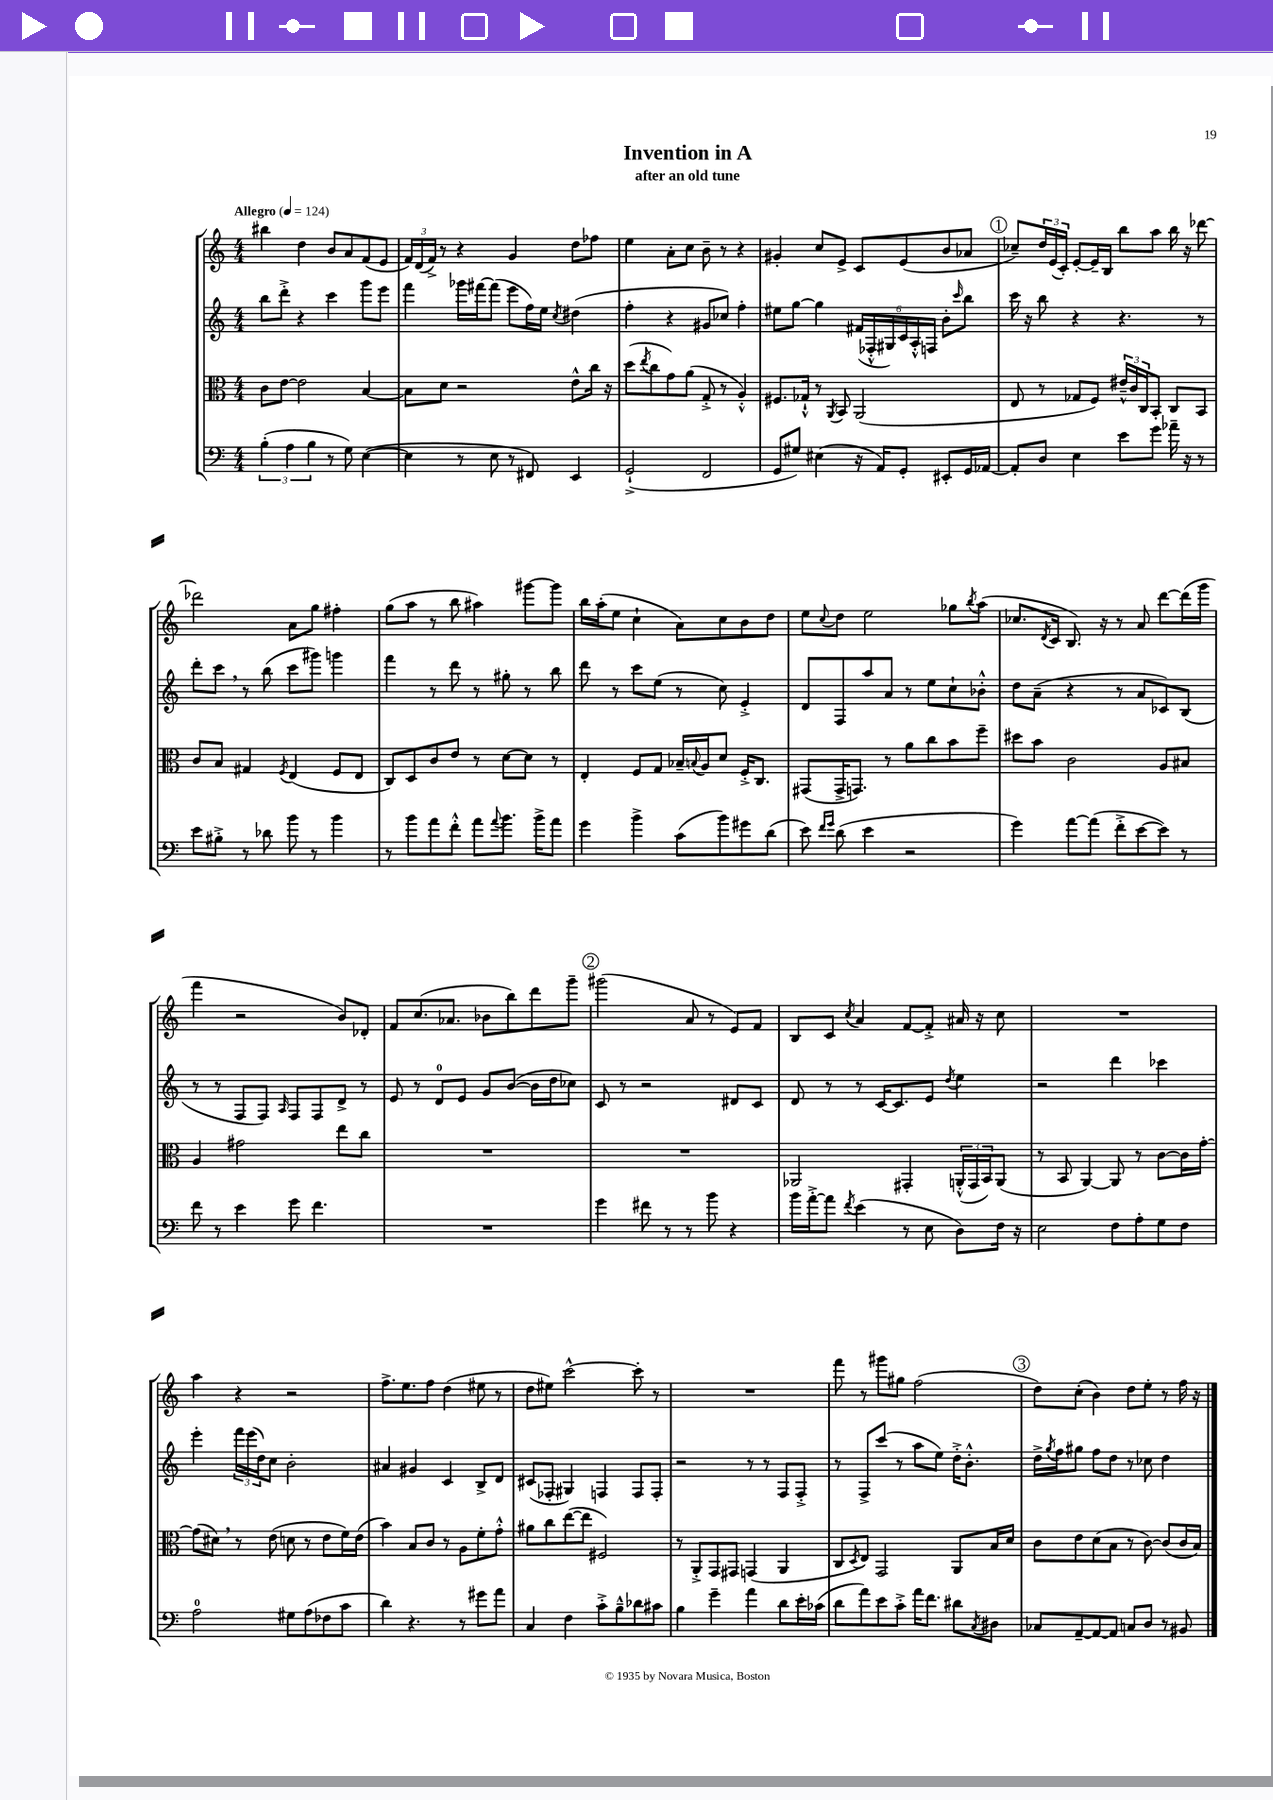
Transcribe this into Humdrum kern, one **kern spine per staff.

**kern	**kern	**kern	**kern
*part4	*part3	*part2	*part1
*staff4	*staff3	*staff2	*staff1
*clefF4	*clefC3	*clefG2	*clefG2
*k[]	*k[]	*k[]	*k[]
*M4/4	*M4/4	*M4/4	*M4/4
*MM124	*MM124	*MM124	*MM124
=1	=1	=1	=1
!	!	!	!LO:TX:a:B:t=Allegro
(6B'\	8c\L	8bb\L	4bb#X\
.	[8e\J	8ddd'^\J	.
6A\	.	.	.
.	2e\]	4r	4dd\
6B\	.	.	.
8r	.	4ccc\	8b/L
8G\)	.	.	8a/
([4E\	[4B/	8ggg\L	(8f/
.	.	8eee\J	8e/J
=2	=2	=2	=2
4E\]	8B\L]	4fff\	24f/LL)
.	.	.	(24d/
.	.	.	24f^/JJ)
.	8d\J	.	8r
8r	2r	16ggg-X\LL	4r
.	.	[16fff#X\J	.
8E\	.	(8fff#\J]	.
8r	.	8eee\L	4g/
8FF#X/)	.	16ff\L)	.
.	.	16ee\JJ	.
.	.	8qcc/	.
4EE/	8e^^\L	(4dd#X\	8dd\L
.	16cc\Jk	.	8ff-X\J
.	16r	.	.
=3	=3	=3	=3
(2GG`^/	(8dd\L	4ff'\	4ee\
.	8qee/	.	.
.	8cc\	.	.
.	8g\)	4r	8a'\L
.	(8a\J	.	8cc\J
2FF/	8G'^/	8g#X/L	8b~\
.	8r	8cc-X/J)	8r
.	4A'^^/)	4ff'\	4r
=4	=4	=4	=4
8GG/L	8.F#X/L	8ee#X\L	4g#X'/
8G#X/J)	.	[8gg\J	.
.	16G-X`^^/Jk	.	.
(4E#X\	8r	4gg\]	8cc/L
.	8qAA/	.	.
.	8BB/	.	8e^/J
16r	(2AA/	(24f#X/LL	8c/L
.	.	24F-X'^^/	.
16AA/KL)	.	.	.
.	.	24G#X/)	.
8GG'/J	.	24c/	(8e/
.	.	24A'^^/	.
.	.	24Fn/JJ	.
8EE#X'/L	.	8b'\L	8b/
.	.	16qqccc/	.
16GG/L	.	8bb\J	8a-X/J
[16AA-X/JJ	.	.	.
!!LO:REH:place=s1:t=1
=5	=5	=5	=5
8AA-'/L]	8E/	16ccc\	8cc-X~/L)
.	.	16r	.
8D/J	8r	8bb\	24dd/L
.	.	.	(24e/
.	.	.	24c'/JJ)
4E\	8G-X/L	4r	[8e'/L
.	8F/J)	.	16e~/L]
.	.	.	16B/JJ
8e\L	24e#X~^^/LL	4.r	8bb\L
.	24c/	.	.
.	24C/J	.	.
8g\J	8BB'/J	.	8aa\J
16a-X~\	8C/L	.	16bb\
16r	.	.	16r
8r	8BB/J	8r	[8ddd-X\
!!LO:LB:g=z
=6	=6	=6	=6
8e\L	8c/L	8ddd'\L	2ddd-X\]
8B#X'^\J	8B/J	8ccc,\J	.
8r	4G#X/	8r	.
8d-X\	.	(8bb\	.
.	8qF/	.	.
8b\	(4E/	8ccc\L	8a\L
8r	.	8ggg#X\J)	8gg\J
4b\	8F/L	4gggn\	4ff#X'\
.	8E/J	.	.
=7	=7	=7	=7
8r	8C/L)	4fff\	(8gg\L
8b\L	8D/	.	8aa\J
8a\	8c/	8r	8r
8f'^^\J	8e/J	8ddd\	8bb\
8a\L	8r	8r	4aa#X\)
8qqa/	.	.	.
8.b\J	[8d\L	8gg#X'\	.
.	8d\J]	8r	[8ggg#X\L
16b^\KL	.	.	.
8a\J	8r	8bb\	8ggg#\J]
=8	=8	=8	=8
4g\	4E'/	8ddd\	16bb\LL
.	.	.	(16aa'\J
.	.	8r	8ee\J
4b^\	8F/L	8ccc\L	4cc`\
.	8G/J	(8ee\J	.
(8c\L	16B-X~/LL	8r	8a\L)
.	8qqBn/	.	.
.	16A/J	.	.
8b\)	8d/J	8cc\)	8cc\
8g#X\	16F'^/KL	4e'^/	8b\
.	8.C/J	.	.
(8d\J	.	.	8dd\J
=9	=9	=9	=9
8e\)	(8GG#X/L	8d/L	8ee\L
16qqf/LL	.	.	.
16qqg/JJ	.	.	8qqcc/
(8d\	16GG#^/K	8F/	8dd\J
.	8.GGn/J)	.	.
4e\	.	8aa/	2ee\
.	8r	8a/J	.
2r	8a\L	8r	.
.	8cc\	8ee\L	.
.	8b\	8cc`\	8gg-X\L
.	.	.	8qbb/
.	8ff~\J	8b-X'^^\J	(8aa\J
=10	=10	=10	=10
4g\)	8dd#X\L	8dd\L	8.cc-X/L
.	8b\J	(8a~\J	.
.	.	.	8qd/
.	.	.	16c/Jk
[8a\L	2c\	4r	8.B/)
(8a\J]	.	.	.
.	.	.	16r
8f'^\L	.	8r	8r
[8e\	.	8a/L	8a/
8e\J])	8A/L	8c-X/)	[8ddd\L
8r	8B#X/J	(8B/J	(16ddd\L]
.	.	.	16ggg\JJ
!!LO:LB:g=z
=11	=11	=11	=11
8f\	4A/	8r	4fff\
8r	.	8r	.
4e\	2g#X\	8F/L	2r
.	.	8F/J)	.
.	.	16qqA/	.
8g\	.	8F/L	.
4.f\	.	8F/	.
.	8ee\L	8d^/J	8b/L)
.	8cc\J	8r	8d-X'/J
=12	=12	=12	=12
1r	1r	8e/	8f/L
.	.	8r	(8.cc/
.	.	8d/L	.
.	.	.	8.a-X/J
.	.	8e/J	.
.	.	8g/L	8b-X\L
.	.	([8b/J	8bb\)
.	.	16b\LL]	8ddd\
.	.	16dd\J	.
.	.	8cc-X\J)	8ggg~\J
!!LO:REH:place=s1:t=2
=13	=13	=13	=13
4g\	1r	8c/	(2ggg#X\
.	.	8r	.
8f#X\	.	2r	.
8r	.	.	.
8r	.	.	8a/
8b\	.	.	8r
4r	.	8d#X/L	8e/L)
.	.	8c/J	8f/J
=14	=14	=14	=14
16b\LL	2AA-X/	8d/	8B/L
[16a'^\J	.	.	.
8a\J]	.	8r	8c/J
8qf/	.	.	8qcc/
(4e\	.	8r	4a/
.	.	[16c/KL	.
.	.	8.c/]	.
8r	4GG#X'/	.	[8f/L
8E\	.	8e/J	8f'^/J]
.	.	8qdd/	.
8D\L)	(24AAn'^^/LL	4ee\	16a#X/
.	24GG#/	.	.
.	.	.	16r
.	24BB/J)	.	.
16F\Jk	(8AA/J	.	8cc\
16r	.	.	.
=15	=15	=15	=15
2E\	8r	2r	1r
.	8BB/	.	.
.	[4AA/)	.	.
8F\L	8AA/]	4ddd\	.
8A'\	8r	.	.
8G\	[8c\L	4ccc-X\	.
8F\J	16c\L]	.	.
.	[16g'\JJ	.	.
!!LO:LB:g=z
=16	=16	=16	=16
2A\	(8g\L]	4eee'\	4aa\
.	8d#X,\J)	.	.
.	8r	24fff\LL	4r
.	.	(24eee\	.
.	.	24dd\J)	.
.	(8e\	8cc\J	.
8G#X\L	8dn\	2b'\	2r
(8A\	8r	.	.
8F-X\	8e\L	.	.
8c\J	16f\L)	.	.
.	(16e\JJ	.	.
=17	=17	=17	=17
4d\)	4b\)	4a#X/	8.ff^\L
.	.	.	8.ee\
4.r	8B/L	4g#X/	.
.	8c/J	.	8ff\J
.	8r	4c/	(4dd\
8r	8A\L	.	.
8g#X\L	8f'\	8B^/L	8ee#X\
8a\J	8g'^^\J	8d/J	8r
=18	=18	=18	=18
4C/	8a#X\L	(8c#X/L	8dd\L
.	8cc\	8F-X'/J	8ee#X\J)
4F\	([8ee\	4G#X/)	[2ccc^^\
.	8ee\J]	.	.
8c'^\L	2F#X/)	4Fn/	.
8B~^^\	.	.	.
8d-X\	.	8F/L	8ccc'\]
8c#X\J	.	8F'/J	8r
=19	=19	=19	=19
4B\	8r	2r	1r
.	8AA'^/L	.	.
4g~\	8GG/	.	.
.	8GG#X/J	.	.
4a\	(4GGn/	8r	.
.	.	8r	.
8d\L	4AA/	8F/L	.
16e'\L	.	8F'^/J	.
(16c-X\JJ	.	.	.
=20	=20	=20	=20
8d\L	8C/L	8r	8fff\
.	8qD/	.	.
8a\)	8E/J)	8F^/L	8r
8e\	2GG/	(8ccc/J	8ggg#X\L
8c'^\J	.	8r	8gg#X\J
16a\KL	.	8aa\L	(2ff\
8.f\J	.	.	.
.	.	8ee\J)	.
8d#X\L	8AA/L	16dd'^\KL	.
.	.	8.b'^^\J	.
8qC/	.	.	.
8D#X\J	16B/L	.	.
.	16d/JJ	.	.
!!LO:REH:place=s1:t=3
=21	=21	=21	=21
8C-X/L	8c\L	16dd^\LL	8dd\L)
.	.	8qgg/	.
.	.	16ff\J	.
[8AA~/	8e\	8gg#X\J	(8cc'\J
8AA/_	(8d\	8ff\L	4b\)
8AA/J]	8B\J	8dd\J	.
8Cn/L	8r	8r	8dd\L
8D/J	[8c\)	8cc-X\	8ee'\J
8r	(8c/L]	4dd\	8r
8BB#X/	16c/L	.	16ff\
.	16B/JJ)	.	16r
==	==	==	==
*-	*-	*-	*-
